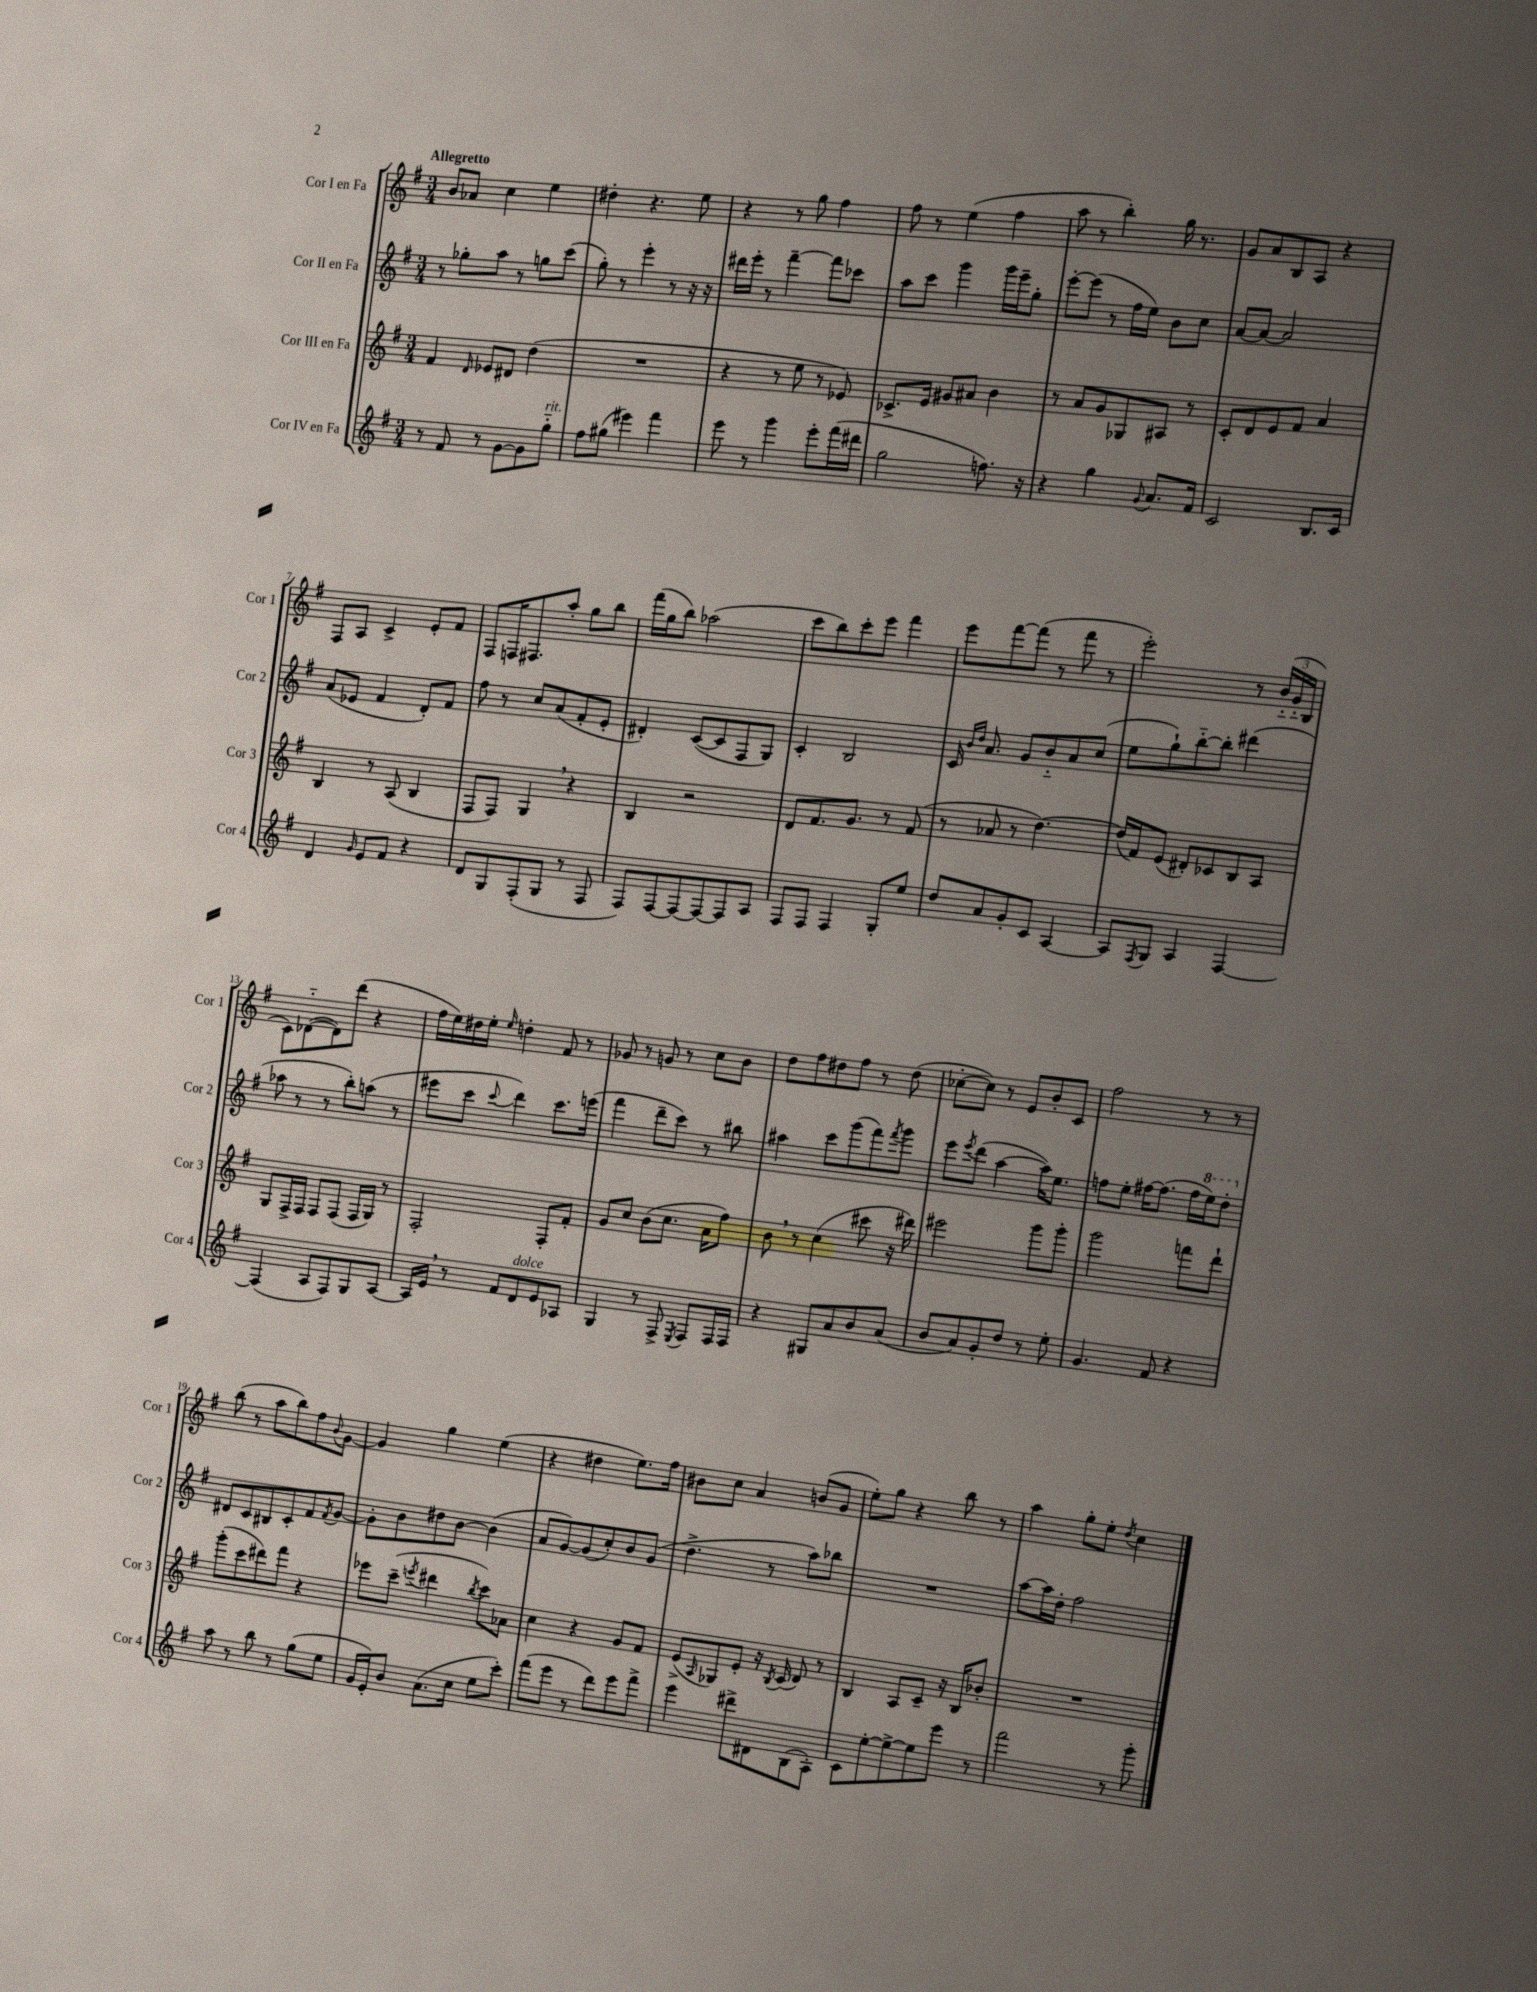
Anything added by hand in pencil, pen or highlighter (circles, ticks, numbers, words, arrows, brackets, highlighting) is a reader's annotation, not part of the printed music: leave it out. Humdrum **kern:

**kern	**kern	**kern	**kern
*staff4	*staff3	*staff2	*staff1
*clefG2	*clefG2	*clefG2	*clefG2
*k[f#]	*k[f#]	*k[f#]	*k[f#]
*M3/4	*M3/4	*M3/4	*M3/4
8r	4f#	8r	8b
8f#	.	8gg-'	8a-
.	16qqd	.	.
8r	8e-	8aa	4cc
[8g	8d#	8r	.
8g]	(4dd	8gg	4ee
8gg'~	.	(8ccc	.
=	=	=	=
8ff#	2.r	8gg')	4dd#'
(8gg#	.	8r	.
4eee#)	.	4eee'	4.r
4fff#	.	8r	.
.	.	16r	8ee
.	.	16r	.
=	=	=	=
8eee	4r	16ddd#	4r
.	.	16eee'	.
8r	.	8r	.
4ggg	8r	[4fff#~	8r
.	8ee	.	8gg
8eee'	8r	8fff#]	4ff#
(16fff#	8e-)	8ccc-	.
16ddd#	.	.	.
=	=	=	=
2gg	8.c-^	8aa	8ff#
.	.	8ccc	8r
.	16e	.	.
.	8g#	4ggg	(4ee
.	8a#	.	.
8.ff)	4b	16ggg	4ff#
.	.	16eee~	.
.	.	8gg'	.
16r	.	.	.
=	=	=	=
4r	8r	[8eee'	8aa
.	8a	(8eee]	8r
4gg	8g	8r	4bb')
.	8G-	16ff#	.
.	.	16ee)	.
8qqg	.	.	.
8.a	8A#	8b	16gg
.	.	.	8.r
.	8r	8cc	.
16f#	.	.	.
=	=	=	=
2c	8c'	[8a	8g
.	8d	8a_	8a
.	8e	2a]	8B
.	8f#	.	8A
8.B	4a	.	4r
16c	.	.	.
=	=	=	=
4d	4B	(8a	8F#
.	.	8e-	8A
16qqg	.	.	.
8e	8r	4f#	4c^
8f#	(8A	.	.
4r	4B	8d')	8e'
.	.	8f#	8f#
=	=	=	=
8d	8F#	8ff#	8F#
8G	8F#)	8r	16F
.	.	.	8.F#
(8F#'	4G	8cc	.
8G	.	(8a	8aa'
8r	4r	8f#'	8gg
8F#	.	8e'	8bb
=	=	=	=
8F#)	4B	4d#')	(16fff#
.	.	.	16gg
[8F#	.	.	8bb)
8F#_	2r	([8c	(2aa-
8F#_	.	8c]	.
8F#]	.	8F#	.
8A	.	8G)	.
=	=	=	=
8F#	8d	4c'	8ccc
8F#	8.f#	.	8bb)
4F#	.	2B	8ccc'
.	8.g	.	.
.	.	.	8eee
8G'	8r	.	4fff#
8ee	(8f#	.	.
=	=	=	=
8dd	8r	16c	8eee
.	.	16qqb	.
.	.	16qqdd	.
.	.	8.a	.
8a	8a-	.	[8fff#
8g'	8r	8g	(8fff#]
8c	[4.dd)	8b'~	8r
[4A	.	8a	8fff#
.	.	(8cc	8r
=	=	=	=
8A]	(16dd]	8ee	2eee')
.	16f#)	.	.
8qF#	.	.	.
8G	(8e	8gg`)	.
4A	8d#')	[8bb'~	.
.	8c-	8bb']	.
[4F#	8B	(4ddd#	8r
.	8A	.	(24b'~
.	.	.	24g'~
.	.	.	24B
=	=	=	=
(4F#]	8G	8aa-	8c)
.	16F#^	8r	([8d-'~
.	16F#	.	.
8A	8F#	8r	8d-])
8F#)	(8F#	8bb')	(8ddd
8G	16F#	(8aa	4r
.	16G)	.	.
[8A	8r	8r	.
=	=	=	=
16A]	2F#'	8eee#	16ff#
16e	.	.	16ee)
8r	.	8ccc	16dd#
.	.	.	16ee'
.	.	8qqccc	16qqee
8f#	.	4ddd)	4dd'
8d	.	.	.
8e	8F#'	8.ccc	8f#
8A-	8f#'	.	8r
.	.	(16eee	.
=	=	=	=
4G	8g	4fff#	8g-
.	8cc	.	8r
8r	(8b	8ddd~	8g
8F#^	8.cc	8ccc)	8r
8qE	.	.	.
8F#	.	8r	8cc
.	16a	.	.
16F#	8ff#)	8bb#	8b
16F#	.	.	.
=	=	=	=
4r	8b	4aa#	8dd
.	8r	.	8ff#
8G#	(4cc	8ccc	8dd#
8a	.	(8ggg	8ff#
8b	8ccc#	8fff#)	8r
.	.	8qfff#	.
(8a	16r	8ggg	(8dd#
.	16ddd#)	.	.
=	=	=	=
8b	2eee#	8eee	[8cc-'
.	.	8qeee	.
8a)	.	(8ddd	8cc-])
8g'	.	[4aa	8r
8dd	.	.	8e
8r	8ggg	16aa])	8b'
.	.	8.ee	.
8ee'	8ggg'	.	8c
=	=	=	=
4.g	2ggg	8ff	2ff#
.	.	8ee'	.
.	.	[16ff#	.
.	.	(8.ff#]	.
8f#	.	.	.
4r	8fff	16ff#	8r
.	.	16eee)	.
.	8ddd`	8ddd'	8r
=	=	=	=
8aa	(8ggg'	8d#	(8bb
8r	8ccc	8c	8r
8bb	8ddd#)	8B#	8aa
8r	8fff#	8c'	8bb)
(8gg	4r	8f#	8ff#
.	.	8qf#	8qqb
8ee	.	[8g	[8g
=	=	=	=
16g	8eee-	8g']	4g]
16e')	.	.	.
8b	(8ccc~	8b	.
.	8qeee	.	.
(8.a	4ddd#	8dd#	4gg
.	.	[8b	.
16cc	.	.	.
.	8qbb	.	.
8ee	8ccc)	(4b]	(4ee
8ccc')	8a-	.	.
=	=	=	=
(8fff#	4cc	8a	4r
8eee	.	[8g)	.
8r	4r	(8g]	4dd#
8ddd)	.	8cc')	.
8eee	8g	8b	8.ee)
8fff#^	8f#	(8g	.
.	.	.	16ff#
=	=	=	=
4eee	(8e^	4.dd^	8b#
.	16qqA	.	.
.	8G-)	.	8cc
8ddd#^	8e'	.	4a
8d#	16r	8r	.
.	8qB	.	.
.	(16c	.	.
(8B	8d)	8aa)	(8b
8A')	8r	8bb-	8g
=	=	=	=
8c	4B	2.r	8ee')
[8ee'	.	.	8gg
8ee^_	8A	.	4r
8ee]	8c~	.	.
8eee	16r	.	8bb
.	16B	.	.
8r	8b-'	.	8r
=	=	=	=
2fff#	2.r	[8aa	4aa
.	.	16aa]	.
.	.	16dd'	.
.	.	2ff#	8gg'
.	.	.	8ee'
.	.	.	8qdd
8r	.	.	4cc
8ggg'	.	.	.
==	==	==	==
*-	*-	*-	*-
